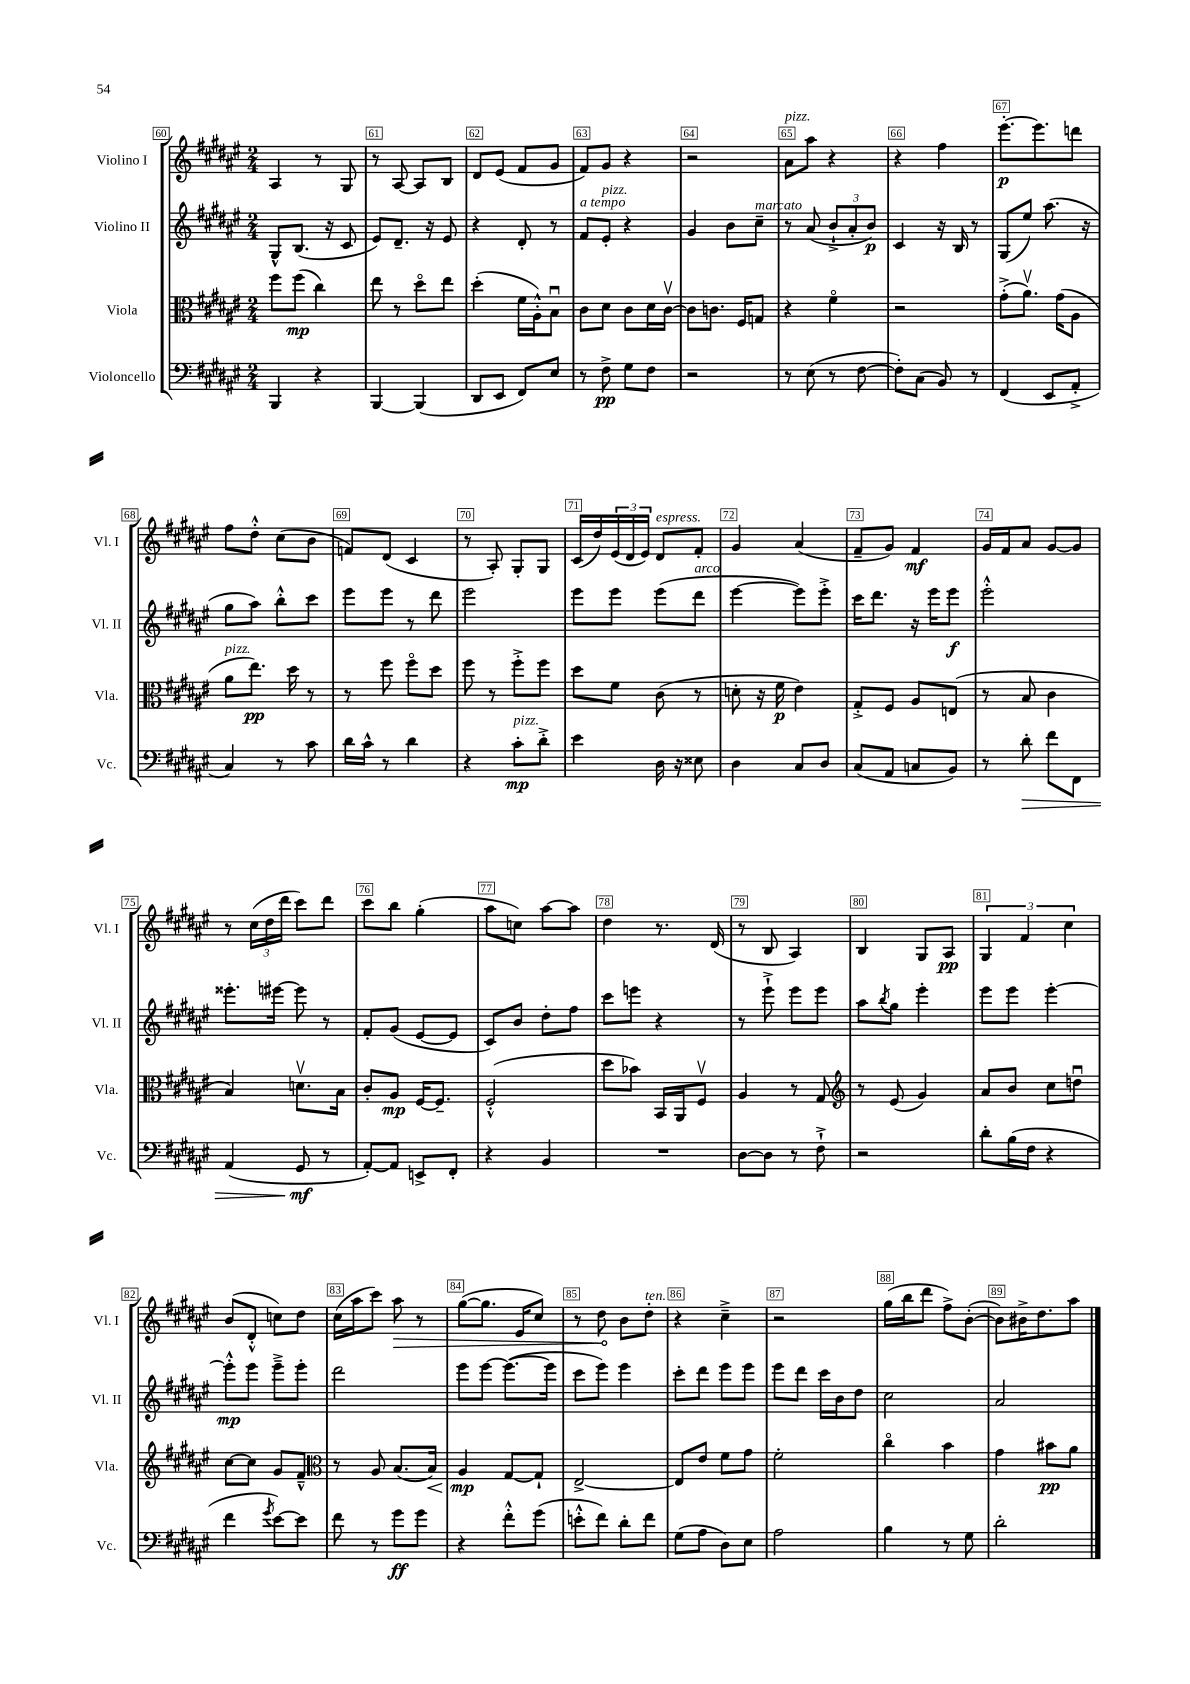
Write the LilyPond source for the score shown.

<<
\new StaffGroup <<
\new Staff = "s0" \with { instrumentName = "Violino I" shortInstrumentName = "Vl. I" } {
    \clef treble \key fis \major \numericTimeSignature \time 2/4
    ais4 r8 gis8 |
    r8 ais8~ ais8 b8 |
    dis'8 eis'8( fis'8 gis'8 |
    fis'8) gis'8 r4 |
    r2 |
    ais'8^\markup { \italic "pizz." } ais''8 r4 |
    r4 fis''4 |
    eis'''8.~-.\p eis'''8. d'''8 |
    fis''8 dis''8-.-^ cis''8( b'8 |
    f'8) dis'8( cis'4 |
    r8 ais8-.) gis8-. gis8 |
    cis'16( dis''16) \tuplet 3/2 { eis'16( dis'16 eis'16) } dis'8^\markup { \italic "espress." } fis'8-. |
    gis'4 ais'4( |
    fis'8-- gis'8) fis'4\mf |
    gis'16 fis'16 ais'8 gis'8~ gis'8 |
    r8 \tuplet 3/2 { cis''16( dis''16 dis'''16 } cis'''8) dis'''8 |
    cis'''8 b''8 gis''4-.( |
    ais''8 c''8) ais''8~ ais''8 |
    dis''4 r8. dis'16( |
    r8 b8 ais4) |
    b4 gis8 ais8\pp |
    \tuplet 3/2 { gis4 fis'4 cis''4 } |
    b'8( dis'8-.-^ c''8) dis''8 |
    cis''16( ais''16 cis'''8) \once \override Hairpin.circled-tip = ##t ais''8\> r8 |
    gis''8~( gis''8. eis'16 cis''8) |
    r8 dis''8\! b'8 dis''8-.^\markup { \italic "ten." } |
    r4 cis''4---> |
    r2 |
    gis''16( b''16 dis'''8 fis''8->) b'8~-.( |
    b'8) bis'16-> dis''8. ais''8 \bar "|." |
}
\new Staff = "s1" \with { instrumentName = "Violino II" shortInstrumentName = "Vl. II" } {
    \clef treble \key fis \major \numericTimeSignature \time 2/4
    gis8-^ b8.( r16 cis'8 |
    eis'8) dis'8.-- r16 eis'8 |
    r4 dis'8-. r8 |
    fis'8^\markup { \italic "a tempo" } eis'8-.^\markup { \italic "pizz." } r4 |
    gis'4 b'8 cis''8--^\markup { \italic "marcato" } |
    r8 ais'8( \tuplet 3/2 { b'8-!-> ais'8-. b'8\p) } |
    cis'4 r16 b16 r8 |
    gis8( eis''8) ais''8.( r16 |
    gis''8 ais''8) b''8-.-^ cis'''8 |
    eis'''8 eis'''8 r8 dis'''8 |
    eis'''2 |
    eis'''8 eis'''8 eis'''8( dis'''8^\markup { \italic "arco" } |
    eis'''4~ eis'''8) eis'''8-.-> |
    cis'''16 dis'''8. r16 eis'''16 eis'''8\f |
    eis'''2-.-^ |
    eisis'''8.-. eis'''16~ eis'''8 r8 |
    fis'8-. gis'8( eis'8~ eis'8 |
    cis'8) b'8 dis''8-. fis''8 |
    cis'''8 e'''8 r4 |
    r8 eis'''8-!-> eis'''8 eis'''8 |
    ais''8 \acciaccatura { b''8 } gis''8 eis'''4-. |
    eis'''8 eis'''8 eis'''4~-. |
    eis'''8-.-^\mp eis'''8 eis'''8---> eis'''8-. |
    dis'''2 |
    eis'''8 eis'''8~ eis'''8.~( eis'''16 |
    cis'''8 eis'''8) eis'''4 |
    cis'''8-. dis'''8 eis'''8 eis'''8 |
    eis'''8 dis'''8 cis'''16 b'16 dis''8 |
    cis''2 |
    ais'2 \bar "|." |
}
\new Staff = "s2" \with { instrumentName = "Viola" shortInstrumentName = "Vla." } {
    \clef alto \key fis \major \numericTimeSignature \time 2/4
    fis''8 fis''8\mp( cis''4) |
    eis''8 r8 dis''8\flageolet eis''8 |
    dis''4-.( fis'16 ais16-.-^) b8\downbow |
    cis'8 dis'8 cis'8 dis'16 cis'16~\upbow |
    cis'8 c'8. fis16 g8 |
    r4 fis'4\flageolet |
    r2 |
    gis'8-.->( ais'8.\upbow) gis'16( ais8 |
    ais'8^\markup { \italic "pizz." } eis''8.\pp) dis''16 r8 |
    r8 fis''8 fis''8\flageolet dis''8 |
    fis''8 r8 fis''8-.-> fis''8 |
    dis''8 fis'8 cis'8( r8 |
    d'8-. r16 fis'16\p eis'4) |
    gis8-.-> fis8 ais8 e8( |
    r8 b8 cis'4 |
    b4) d'8.\upbow b16 |
    cis'8-. ais8\mp fis16~ fis8.-- |
    fis2-.-^( |
    dis''8 bes'8) b,16 ais,16 fis8\upbow |
    ais4 r8 gis8 |
    \clef treble r8 eis'8( gis'4) |
    ais'8 b'8 cis''8 d''8\downbow |
    cis''8~ cis''8 gis'8 fis'8---^ |
    \clef alto r8 ais8 b8.( b16\<) |
    ais4\mp\! gis8~ gis8-! |
    eis2~-> |
    eis8 eis'8 fis'8 gis'8 |
    fis'2-. |
    cis''4\flageolet b'4 |
    gis'4 bis'8\pp ais'8 \bar "|." |
}
\new Staff = "s3" \with { instrumentName = "Violoncello" shortInstrumentName = "Vc." } {
    \clef bass \key fis \major \numericTimeSignature \time 2/4
    b,,4 r4 |
    b,,4~ b,,4( |
    dis,8 eis,8 fis,8) eis8 |
    r8 fis8->\pp gis8 fis8 |
    r2 |
    r8 eis8( r8 fis8~ |
    fis8-.) cis8( b,8) r8 |
    fis,4( eis,8 ais,8-.-> |
    cis4) r8 cis'8 |
    dis'16 cis'16-^ r8 dis'4 |
    r4 cis'8-.\mp^\markup { \italic "pizz." } dis'8-.-> |
    eis'4 dis16 r16 eisis8 |
    dis4 cis8 dis8 |
    cis8( ais,8 c8 b,8) |
    r8 dis'8-.\> fis'8 fis,8 |
    ais,4( gis,8\mf\! r8 |
    ais,8~-.) ais,8 e,8-> fis,8-. |
    r4 b,4 |
    R2 |
    dis8~ dis8 r8 fis8-!-> |
    r2 |
    dis'8-. b16( fis16 r4 |
    fis'4 \acciaccatura { gis'8 } eis'8~) eis'8 |
    fis'8 r8 gis'8\ff gis'8 |
    r4 fis'8-.-^ gis'8( |
    e'8-.-^ fis'8) dis'8-. fis'8 |
    gis8( ais8 dis8) eis8 |
    ais2 |
    b4 r8 gis8 |
    dis'2-. \bar "|." |
}
>>
>>
\layout { \context { \Score currentBarNumber = #60 \override BarNumber.break-visibility = ##(#f #t #t) barNumberVisibility = #all-bar-numbers-visible \override BarNumber.stencil = #(make-stencil-boxer 0.1 0.3 ly:text-interface::print) } }
